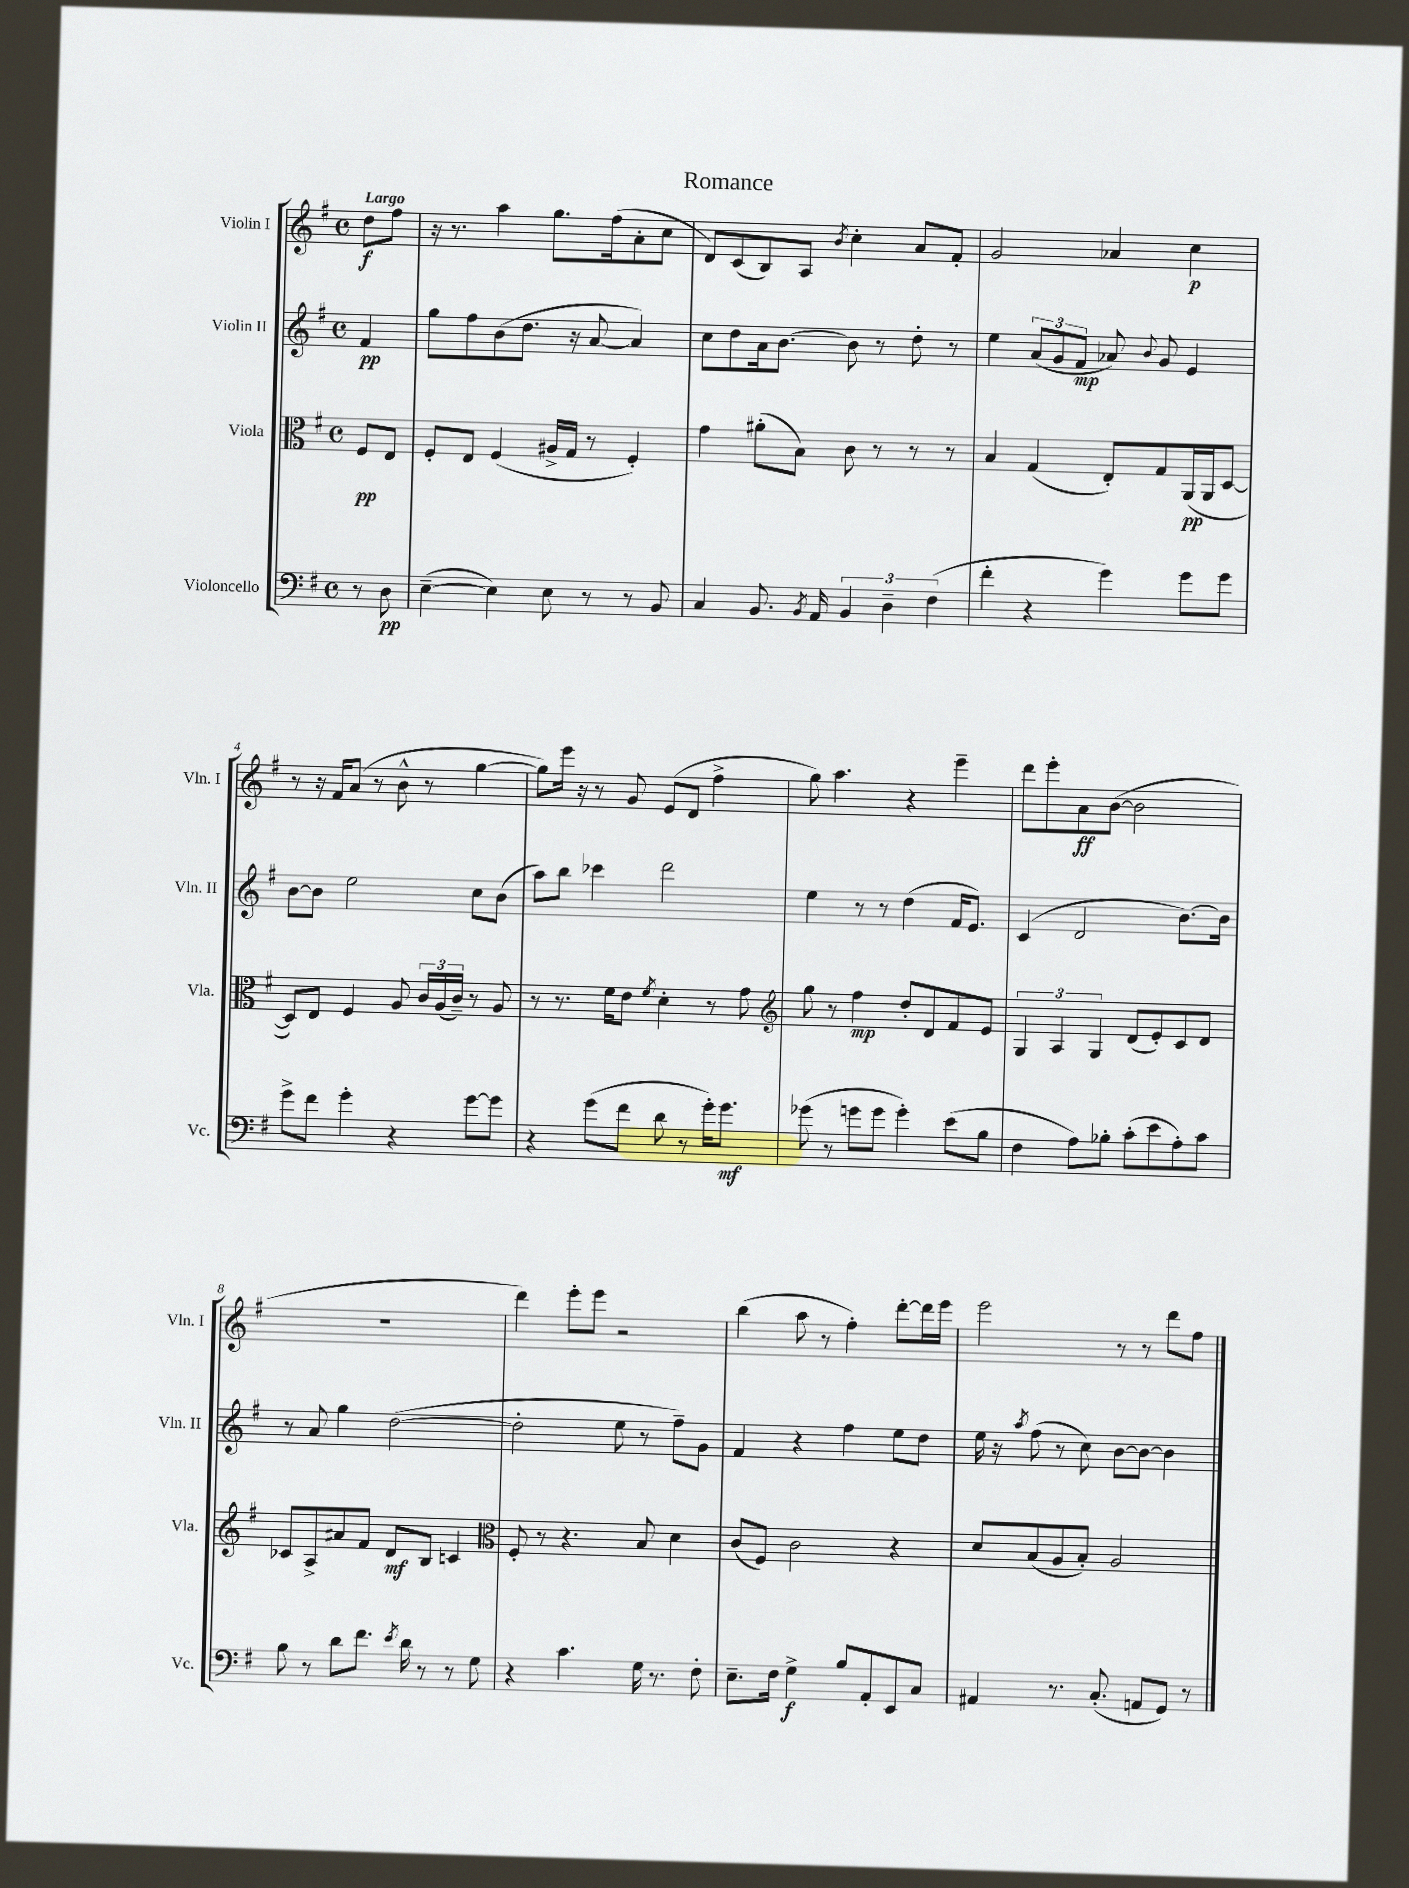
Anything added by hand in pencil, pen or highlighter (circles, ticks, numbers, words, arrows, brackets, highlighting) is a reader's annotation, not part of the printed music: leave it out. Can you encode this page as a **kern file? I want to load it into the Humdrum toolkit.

**kern	**kern	**kern	**kern
*staff4	*staff3	*staff2	*staff1
*clefF4	*clefC3	*clefG2	*clefG2
*k[f#]	*k[f#]	*k[f#]	*k[f#]
*M4/4	*M4/4	*M4/4	*M4/4
*met(c)	*met(c)	*met(c)	*met(c)
8r	8F#/L	4f#/	8dd\L
8D\	8E/J	.	8ff#\J
=	=	=	=
([4E~\	8F#'/L	8gg\L	16r
.	.	.	8.r
.	8E/J	8ff#\	.
4E\])	(4F#/	(8b\	4aa\
.	.	8.dd\J	.
8E\	16A#^/LL	.	8.gg\L
.	16G/JJ	16r	.
8r	8r	[8a/	.
.	.	.	(16ff#\k
8r	4F#'/)	4a/])	8a'\
8BB/	.	.	8cc\J
=	=	=	=
4C/	4g\	8cc\L	8d/L)
.	.	8dd\	(8c/
8.BB/	(8a#'\L	16a\k	8B/)
.	.	[8.b\J	.
.	8B\J)	.	8A/J
8qBB/	.	.	.
16AA/	.	.	.
.	.	.	8qb/
6BB/	8c\	8b\]	4cc'\
.	8r	8r	.
6D~\	.	.	.
.	8r	8dd'\	8a/L
(6F#\	.	.	.
.	8r	8r	8f#'/J
=	=	=	=
4f#'\	4B/	4ee\	2g/
4r	(4G/	(12a/L	.
.	.	12g/	.
.	.	12f#/J	.
4g\)	8E'/L)	8a-/)	4a-/
.	.	8qqb/	.
.	8G/	8g/	.
8g\L	(16AA/L	4e/	4cc\
.	16AA/J	.	.
8g\J	[8D/J	.	.
=	=	=	=
8g^\L	8D/]L)	[8b\L	8r
8f#\J	8E/J	8b\]J	16r
.	.	.	16f#/LK
4g'\	4F#/	2ee\	(8a/J
.	.	.	8r
4r	8A/	.	8b^^\
.	24c/LL	.	8r
.	(24A/	.	.
.	24c~/JJ)	.	.
[8g\L	8r	8cc\L	[4gg\
8g\]J	8A/	(8b\J	.
=	=	=	=
4r	8r	8aa\L)	8gg\]L)
.	8.r	8bb\J	16eee\Jk
.	.	.	16r
(8g\L	.	4ccc-\	8r
.	16f#\LK	.	.
8f#\J	8e\J	.	8g/
.	8qf#/	.	.
8d\	4d'\	2ddd\	(8e/L
8r	.	.	8d/J
16g'\LK)	8r	.	4ff#^\
8.g\J	.	.	.
.	8g\	.	.
=	=	=	=
*	*clefG2	*	*
(8g-\	8gg\	4ee\	8gg\)
8r	8r	.	4.aa\
8g\L	4ff#\	8r	.
8g\J	.	8r	.
4g'\)	8dd'/L	(4dd\	4r
.	8d/	.	.
(8e\L	8f#/	16f#/LK	4eee~\
.	.	8.e/J)	.
8B\J	8e/J	.	.
=	=	=	=
4F#\	6G/	(4c/	8ddd\L
.	.	.	8eee'\
.	6A/	.	.
8A\L)	.	2d/	8a\
.	6G/	.	.
8B-'\J	.	.	([8b\J
(8c'\L	(8d/L	.	2b\]
8e\	8e'/)	.	.
8A'\)	8c/	[8.b\L)	.
8c\J	8d/J	.	.
.	.	16b\]Jk	.
=	=	=	=
8B\	8c-/L	8r	1r
8r	8A^/	8a/	.
8d\L	8a#/	4gg\	.
8.f#\J	8f#/J	.	.
.	8d/L	([2dd\	.
8qe/	.	.	.
16d\	.	.	.
8r	8B/J	.	.
8r	4c/	.	.
8G\	.	.	.
=	=	=	=
*	*clefC3	*	*
4r	8F#'/	2dd'\]	4ddd\)
.	8r	.	.
4.c\	4.r	.	8eee'\L
.	.	.	8eee\J
.	.	8ee\	2r
16G\	8B/	8r	.
8.r	.	.	.
.	4d\	8ff#~\L)	.
8F#'\	.	8g\J	.
=	=	=	=
8.E~\L	(8c/L	4f#/	(4bb\
.	8F#/J)	.	.
16F#\Jk	.	.	.
4G^\	2c\	4r	8aa\
.	.	.	8r
8B/L	.	4ff#\	4ff#'\)
8AA'/	.	.	.
8EE/	4r	8ee\L	[8ddd'\L
8C/J	.	8dd\J	16ddd\]L
.	.	.	16eee\JJ
=	=	=	=
4AA#/	8d/L	16ee\	2eee\
.	.	16r	.
.	.	8qaa/	.
.	(8B/	(8ff#\	.
8.r	8A/	8r	.
.	8B'/J)	8cc\)	.
(8.C'/	.	.	.
.	2A/	[8b\L	8r
8AA/L	.	8b\_J	8r
8GG/J)	.	4b\]	8ddd\L
8r	.	.	8ff#\J
==	==	==	==
*-	*-	*-	*-
